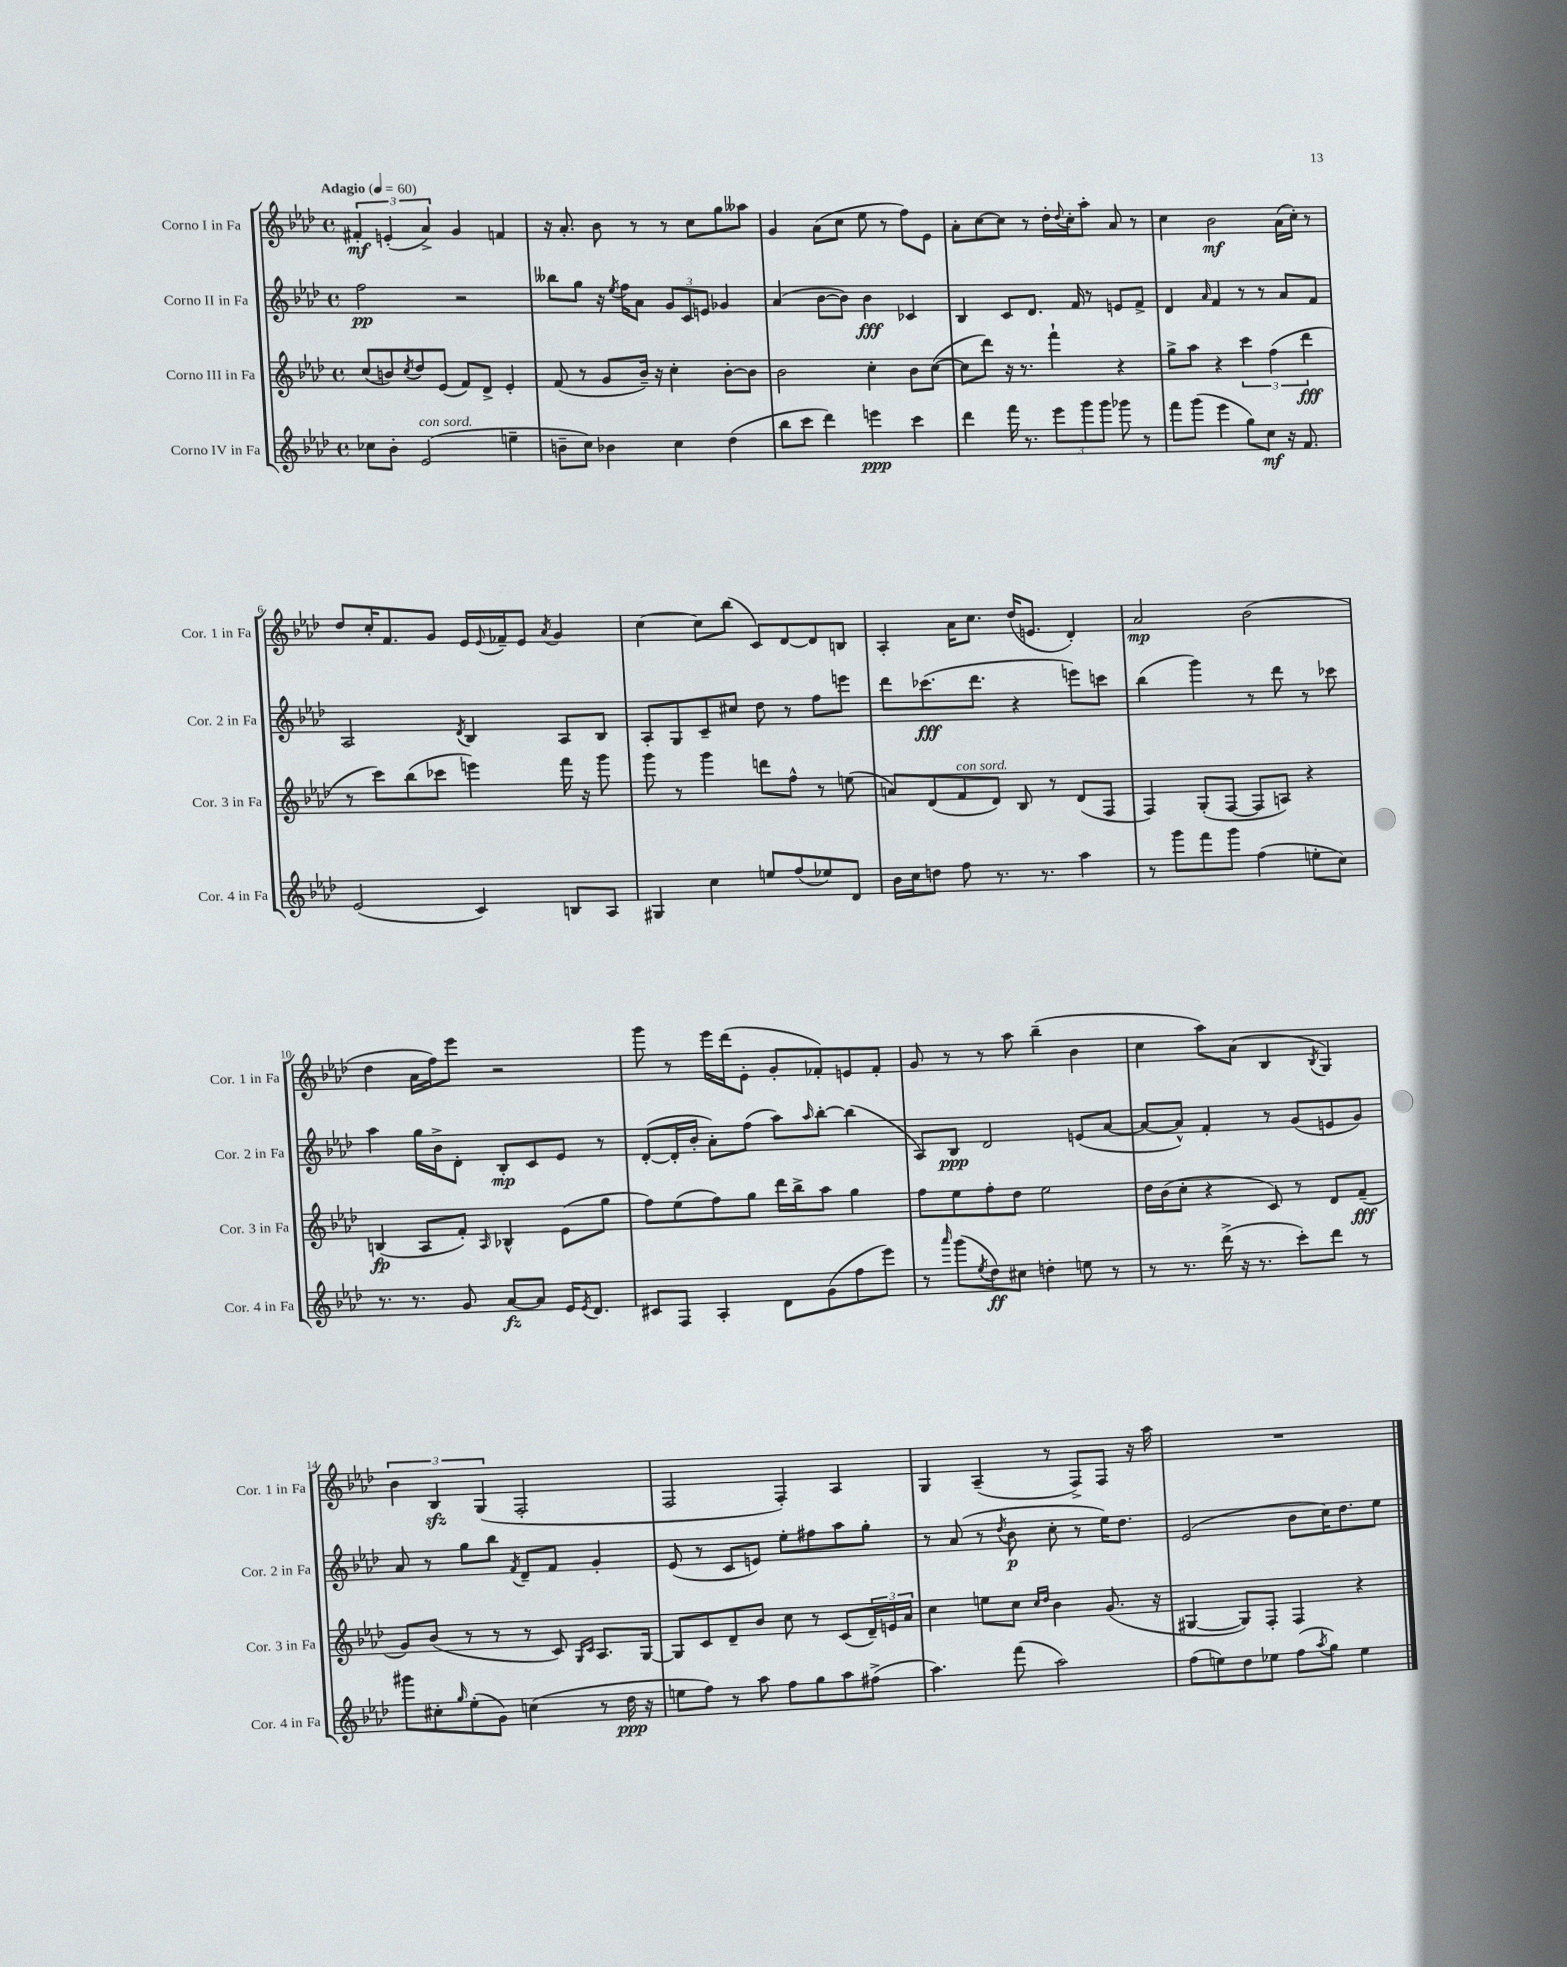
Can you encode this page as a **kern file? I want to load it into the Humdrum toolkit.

**kern	**kern	**kern	**kern
*staff4	*staff3	*staff2	*staff1
*clefG2	*clefG2	*clefG2	*clefG2
*k[b-e-a-d-]	*k[b-e-a-d-]	*k[b-e-a-d-]	*k[b-e-a-d-]
*M4/4	*M4/4	*M4/4	*M4/4
*met(c)	*met(c)	*met(c)	*met(c)
*MM60	*MM60	*MM60	*MM60
8cc-	(8cc	2ff	6f#'
8b-'	8b)	.	.
.	.	.	(6e'
.	8qcc	.	.
(2e-	8dd-	.	.
.	.	.	6a-^)
.	(8e-	.	.
.	8f)	2r	4g
.	8d-^	.	.
4ee~	4e-'	.	4f
=	=	=	=
8b~	(8f	8bb--	16r
.	.	.	8.a-'
8cc)	8r	8gg	.
4b-	8g	16r	8b-
.	.	8qee-	.
.	.	16ff	.
.	16b-~)	8a-	8r
.	16r	.	.
4cc	4cc'	12g	8r
.	.	12c	.
.	.	.	8cc
.	.	12e	.
(4dd-	[8b-'	4g-	8gg
.	8b-]	.	8aa--
=	=	=	=
8bb-	2b-	(4a-	4g
8ccc	.	.	.
4ddd-)	.	[8b-	(8a-
.	.	8b-])	8cc
4eee	4cc'	4b-	8ee-
.	.	.	8r
4ccc	8b-	4c-	8ff)
.	([8cc	.	8e-
=	=	=	=
4ddd-	8cc]	4B-	8a-'
.	8ddd-)	.	[8cc
16fff	16r	8c	8cc]
8.r	8.r	.	.
.	.	8.d-	8r
12eee-	4fff`	.	16dd-'
.	.	.	8qqdd-
.	.	16f	16cc'
12ggg	.	.	.
.	.	8r	8aa-'
12ggg	.	.	.
8ggg-	4r	8e	8a-
8r	.	8f^	8r
=	=	=	=
8fff	8gg^	4d-	4cc
(8ggg	8aa-	.	.
.	.	16qqa-	.
4eee-	4r	4f	2b-
8gg)	6ccc	8r	.
8cc	.	8r	.
.	(6ff	.	.
16r	.	8a-	(16a-
8.f	.	.	16cc')
.	6ddd-	.	.
.	.	8f	8r
=	=	=	=
(2e-	8r	2A-	8dd-
.	8ccc)	.	16cc'
.	.	.	8.f
.	(8bb-	.	.
.	8ccc-	.	8g
.	.	8qd-	.
4c)	4eee)	4B-	16e-
.	.	.	8qqe-
.	.	.	16f-~
.	.	.	8e-
.	.	.	8qa-
8B	16fff	8A-	4g
.	16r	.	.
8A-	8ggg	8B-	.
=	=	=	=
4G#	8ggg	8A-'	[4cc
.	8r	8G	.
4cc	4ggg	8c~	8cc]
.	.	8cc#	(8bb-
8ee	8ddd	8dd-	8c)
(8ff	8ff^^	8r	[8d-
8ee-)	8r	8ff	8d-]
8d-	(8ee	8eee	8B
=	=	=	=
16b-	8a)	8ddd-	4A-'
16cc	.	.	.
8dd	(8d-	(8.ccc-	.
8ff	8f	.	16a-
.	.	8.ddd-	8.cc
8.r	8d-)	.	.
.	8B-	4r	(16dd-
8.r	.	.	8.e
.	8r	.	.
4aa-	(8d-	8eee)	4d-')
.	8F	8ccc	.
=	=	=	=
8r	4F)	(4bb-	2a-
8ggg	.	.	.
8fff	(8G'	4ggg)	.
8ggg	[8F	.	.
(4ff	8F]	8r	(2b-
.	8A)	8ddd-	.
8ee'	4r	8r	.
8cc)	.	8ccc-	.
=	=	=	=
8.r	(4B	4aa-	4dd-
8.r	.	.	.
.	8A-	16gg	16a-
.	.	16b-^	16ff)
8g	8f')	8d-'	8eee-
.	16qqA-	.	.
[8a-	4B-^^	8B-'	2r
8a-]	.	8c	.
16e-	(8e-	8e-	.
8qe-	.	.	.
8.d-	.	.	.
.	8gg	8r	.
=	=	=	=
8c#	8ff)	([8d-'	8ggg
8F	(8ee-	16d-']	8r
.	.	16b-'	.
4A-'	8ff)	8a-')	16eee-
.	.	.	(16ddd-
.	8gg	(8ff	8e-'
8d-	16ddd-	8aa-)	8g'
.	16bb-^	.	.
.	.	16qqaa-	.
(8g	8aa-	[8bb-'	8f-')
8ff	4gg	(4bb-]	8e
8eee-)	.	.	8f-'
=	=	=	=
8r	8ff	8A-)	8g
16qqaaa-	.	.	.
(8ggg	8ee-	8B-	8r
8qee-	.	.	.
8dd-)	8ff'	2d-	8r
8cc#	8dd-	.	8aa-
4dd'	2ee-	.	(4bb-~
8ee	.	(8e	4b-
8r	.	[8a-	.
=	=	=	=
8r	16dd-	8a-_	4cc
.	(16b-	.	.
8.r	8cc'	8a-^^])	.
.	4r	4f'	8aa-)
(16ddd-^	.	.	.
16r	.	.	(8a-
8.r	.	.	.
.	8c)	8r	4B-
8ccc')	8r	(8g	.
.	.	.	8qB-
8ddd-	8d-	8e	4G)
8r	(8f~	8g)	.
=	=	=	=
8ggg#	8g)	8a-	6b-
8cc#'	(8b-	8r	.
.	.	.	6B-
16qqgg	.	.	.
(8ee-'	8r	8gg	.
.	.	.	(6G
8g)	8r	8bb-	.
.	.	8qf	.
(4cc	8r	8d-~	2F'
.	8c)	8f	.
.	16qqG	.	.
.	16qqc	.	.
8r	8.A-	4g'	.
16dd-	.	.	.
16r	[16G	.	.
=	=	=	=
8ee	8G]	(8e-	2F
8ff)	8c	8r	.
8r	8d-~	8c	.
8aa-	8b-	8e)	.
8ff	8cc	8ee-'	4F')
8gg	8r	8ff#	.
8aa-	(8c	8aa-	4A-
(8ff#^	24d-~)	8gg'	.
.	24e	.	.
.	24a-	.	.
=	=	=	=
4.aa-)	4cc	8r	4G
.	.	(8a-	.
.	8ee	8r	(4A-~
.	.	8qdd-	.
(8fff	8cc	8b-	.
.	16qqcc	.	.
.	16qqdd-	.	.
2aa-)	4b-	8cc'	8r
.	.	8r	8F^)
.	(8.g	16ee-)	8F
.	.	8.dd-	.
.	.	.	16r
.	16r	.	16aa-
=	=	=	=
(8ff	[4G#	(2e-	1r
8ee)	.	.	.
8dd-	8G#])	.	.
8ee-	8F'	.	.
(8ff	4F	8b-	.
8qaa-	.	.	.
8gg)	.	16cc)	.
.	.	8.dd-	.
4ee-	4r	.	.
.	.	8ee-	.
==	==	==	==
*-	*-	*-	*-
